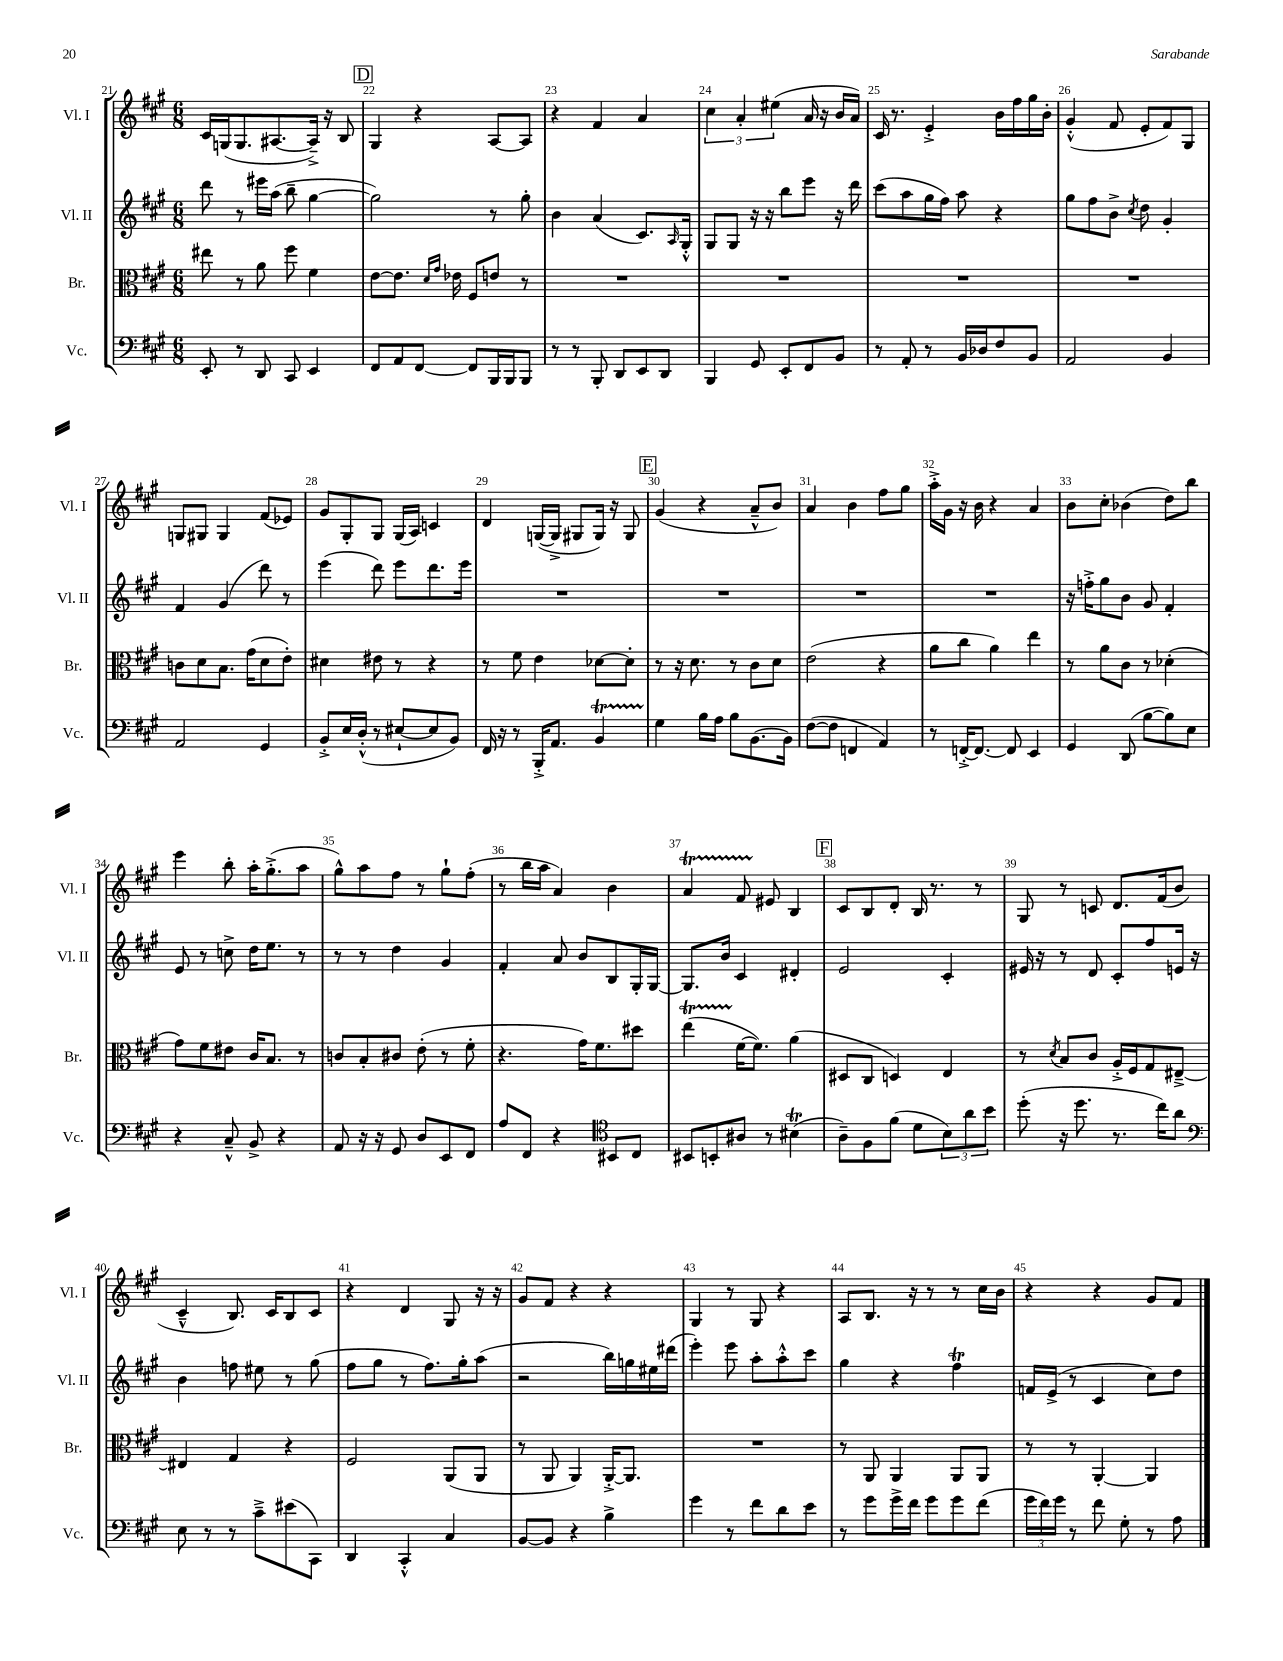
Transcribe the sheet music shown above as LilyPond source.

<<
\new StaffGroup <<
\new Staff = "s0" \with { instrumentName = "Vl. I" shortInstrumentName = "Vl. I" } {
    \clef treble \key a \major \numericTimeSignature \time 6/8
    cis'16 g16( g8. ais8.~ ais16--->) r16 b8 |
    \mark \markup { \box "D" } gis4 r4 a8~ a8 |
    r4 fis'4 a'4 |
    \tuplet 3/2 { cis''4 a'4-. eis''4( } a'16 r16 b'16 a'16) |
    cis'16 r8. e'4-.-> b'16 fis''16 gis''16 b'16-. |
    gis'4-.-^( fis'8 e'8-. fis'8) gis8 |
    g8 gis8 gis4 fis'8( ees'8) |
    gis'8 gis8-. gis8 gis16( a16) c'4 |
    d'4 g16~( g16-> gis8 gis16) r16 gis8 |
    \mark \markup { \box "E" } gis'4( r4 a'8---^ b'8) |
    a'4 b'4 fis''8 gis''8 |
    a''16-.-> gis'16 r16 b'16 r4 a'4 |
    b'8 cis''8-. bes'4( d''8) b''8 |
    e'''4 b''8-. a''16-. gis''8.-.->( a''8 |
    gis''8-^) a''8 fis''8 r8 gis''8-! fis''8-.( |
    r8 b''16 a''16 a'4) b'4 |
    a'4\startTrillSpan fis'8 eis'8\stopTrillSpan b4 |
    \mark \markup { \box "F" } cis'8 b8 d'8-. b16 r8. r8 |
    gis8 r8 c'8 d'8. fis'16( b'8 |
    cis'4---^ b8.) cis'16 b8 cis'8 |
    r4 d'4 gis8 r16 r16 |
    gis'8 fis'8 r4 r4 |
    gis4 r8 gis8 r4 |
    a8 b8. r16 r8 r8 cis''16 b'16 |
    r4 r4 gis'8 fis'8 \bar "|." |
}
\new Staff = "s1" \with { instrumentName = "Vl. II" shortInstrumentName = "Vl. II" } {
    \clef treble \key a \major \numericTimeSignature \time 6/8
    d'''8 r8 eis'''16 a''16( b''8-- gis''4~ |
    \mark \markup { \box "D" } gis''2) r8 gis''8-. |
    b'4 a'4( cis'8.) \grace { a16 } gis16-.-^ |
    gis8 gis8 r16 r16 b''8 e'''8 r16 d'''16 |
    cis'''8( a''8 gis''16 fis''16) a''8 r4 |
    gis''8 fis''8 b'8-> \acciaccatura { cis''8 } d''8 gis'4-. |
    fis'4 gis'4( d'''8) r8 |
    e'''4( d'''8) e'''8 d'''8. e'''16 |
    R2. |
    \mark \markup { \box "E" } R2. |
    R2. |
    R2. |
    r16 f''16-.-> gis''8 b'8 gis'8 fis'4-. |
    e'8 r8 c''8-> d''16 e''8. r8 |
    r8 r8 d''4 gis'4 |
    fis'4-. a'8 b'8 b8 gis16-. gis16~ |
    gis8. b'16 cis'4 dis'4-. |
    \mark \markup { \box "F" } e'2 cis'4-. |
    eis'16 r16 r8 d'8 cis'8-. fis''8 e'16 r16 |
    b'4 f''8 eis''8 r8 gis''8( |
    fis''8 gis''8 r8 fis''8.) gis''16-. a''8( |
    r2 b''16) g''16 eis''16 dis'''16( |
    e'''4-.) e'''8 a''8-. a''8-.-^ cis'''8 |
    gis''4 r4 fis''4\trill |
    f'16 e'16->( r8 cis'4 cis''8) d''8 \bar "|." |
}
\new Staff = "s2" \with { instrumentName = "Br." shortInstrumentName = "Br." } {
    \clef alto \key a \major \numericTimeSignature \time 6/8
    eis''8 r8 a'8 fis''8 fis'4 |
    \mark \markup { \box "D" } e'8~ e'8. \grace { d'16 gis'16 } ees'16 fis8 e'8 r8 |
    R2. |
    R2. |
    R2. |
    R2. |
    c'8 d'8 b8. gis'16( d'8 e'8-.) |
    dis'4 eis'8 r8 r4 |
    r8 fis'8 e'4 des'8~ des'8-. |
    \mark \markup { \box "E" } r8 r16 d'8. r8 cis'8 d'8 |
    e'2( r4 |
    a'8 cis''8 a'4) e''4 |
    r8 a'8 cis'8 r8 des'4-.( |
    gis'8) fis'8 eis'8 cis'16 b8. r8 |
    c'8 b8-. cis'8 e'8-.( r8 fis'8-. |
    r4. gis'16) fis'8. dis''8 |
    e''4\startTrillSpan( fis'16~\stopTrillSpan fis'8.) a'4( |
    \mark \markup { \box "F" } dis8 cis8 d4) e4 |
    r8 \acciaccatura { d'8 } b8 cis'8 a16-.-> fis16 gis8 eis8~---> |
    eis4 gis4 r4 |
    fis2 a,8( a,8 |
    r8 a,8 a,4) a,16~-.-> a,8. |
    R2. |
    r8 a,8 a,4 a,8 a,8 |
    r8 r8 a,4~-. a,4 \bar "|." |
}
\new Staff = "s3" \with { instrumentName = "Vc." shortInstrumentName = "Vc." } {
    \clef bass \key a \major \numericTimeSignature \time 6/8
    e,8-. r8 d,8 cis,8 e,4 |
    \mark \markup { \box "D" } fis,8 a,8 fis,8~ fis,8 b,,16 b,,16 b,,8 |
    r8 r8 b,,8-. d,8 e,8 d,8 |
    b,,4 gis,8 e,8-. fis,8 b,8 |
    r8 a,8-. r8 b,16 des16 fis8 b,8 |
    a,2 b,4 |
    a,2 gis,4 |
    b,8-.-> e16 d16-.-^( r8 eis8~-! eis8 b,8) |
    fis,16 r16 r8 b,,16-.-> a,8. b,4\startTrillSpan |
    \mark \markup { \box "E" } gis4\stopTrillSpan b16 a16 b8 b,8.( b,16) |
    fis8~( fis8 f,4 a,4) |
    r8 f,16~-.-> f,8.~ f,8 e,4 |
    gis,4 d,8( b8~ b8) e8 |
    r4 cis8---^ b,8-> r4 |
    a,8 r16 r16 gis,8 d8 e,8 fis,8 |
    a8 fis,8 r4 \clef tenor bis,8 cis8 |
    bis,8 b,8-. ais8 r8 bis4\trill( |
    \mark \markup { \box "F" } a8--) fis8 fis'8( d'8 \tuplet 3/2 { b8) a'8 b'8 } |
    d''8-.( r16 d''8. r8. cis''16) a'8 |
    \clef bass e8 r8 r8 cis'8---> eis'8( cis,8) |
    d,4 cis,4-.-^ cis4 |
    b,8~ b,8 r4 b4-> |
    gis'4 r8 fis'8 d'8 e'8 |
    r8 gis'8 gis'16-> fis'16 gis'8 gis'8 fis'8( |
    \tuplet 3/2 { gis'16 fis'16) gis'16 } r8 fis'8 gis8-. r8 a8 \bar "|." |
}
>>
>>
\layout { \context { \Score currentBarNumber = #21 \override BarNumber.break-visibility = ##(#f #t #t) barNumberVisibility = #all-bar-numbers-visible } }
